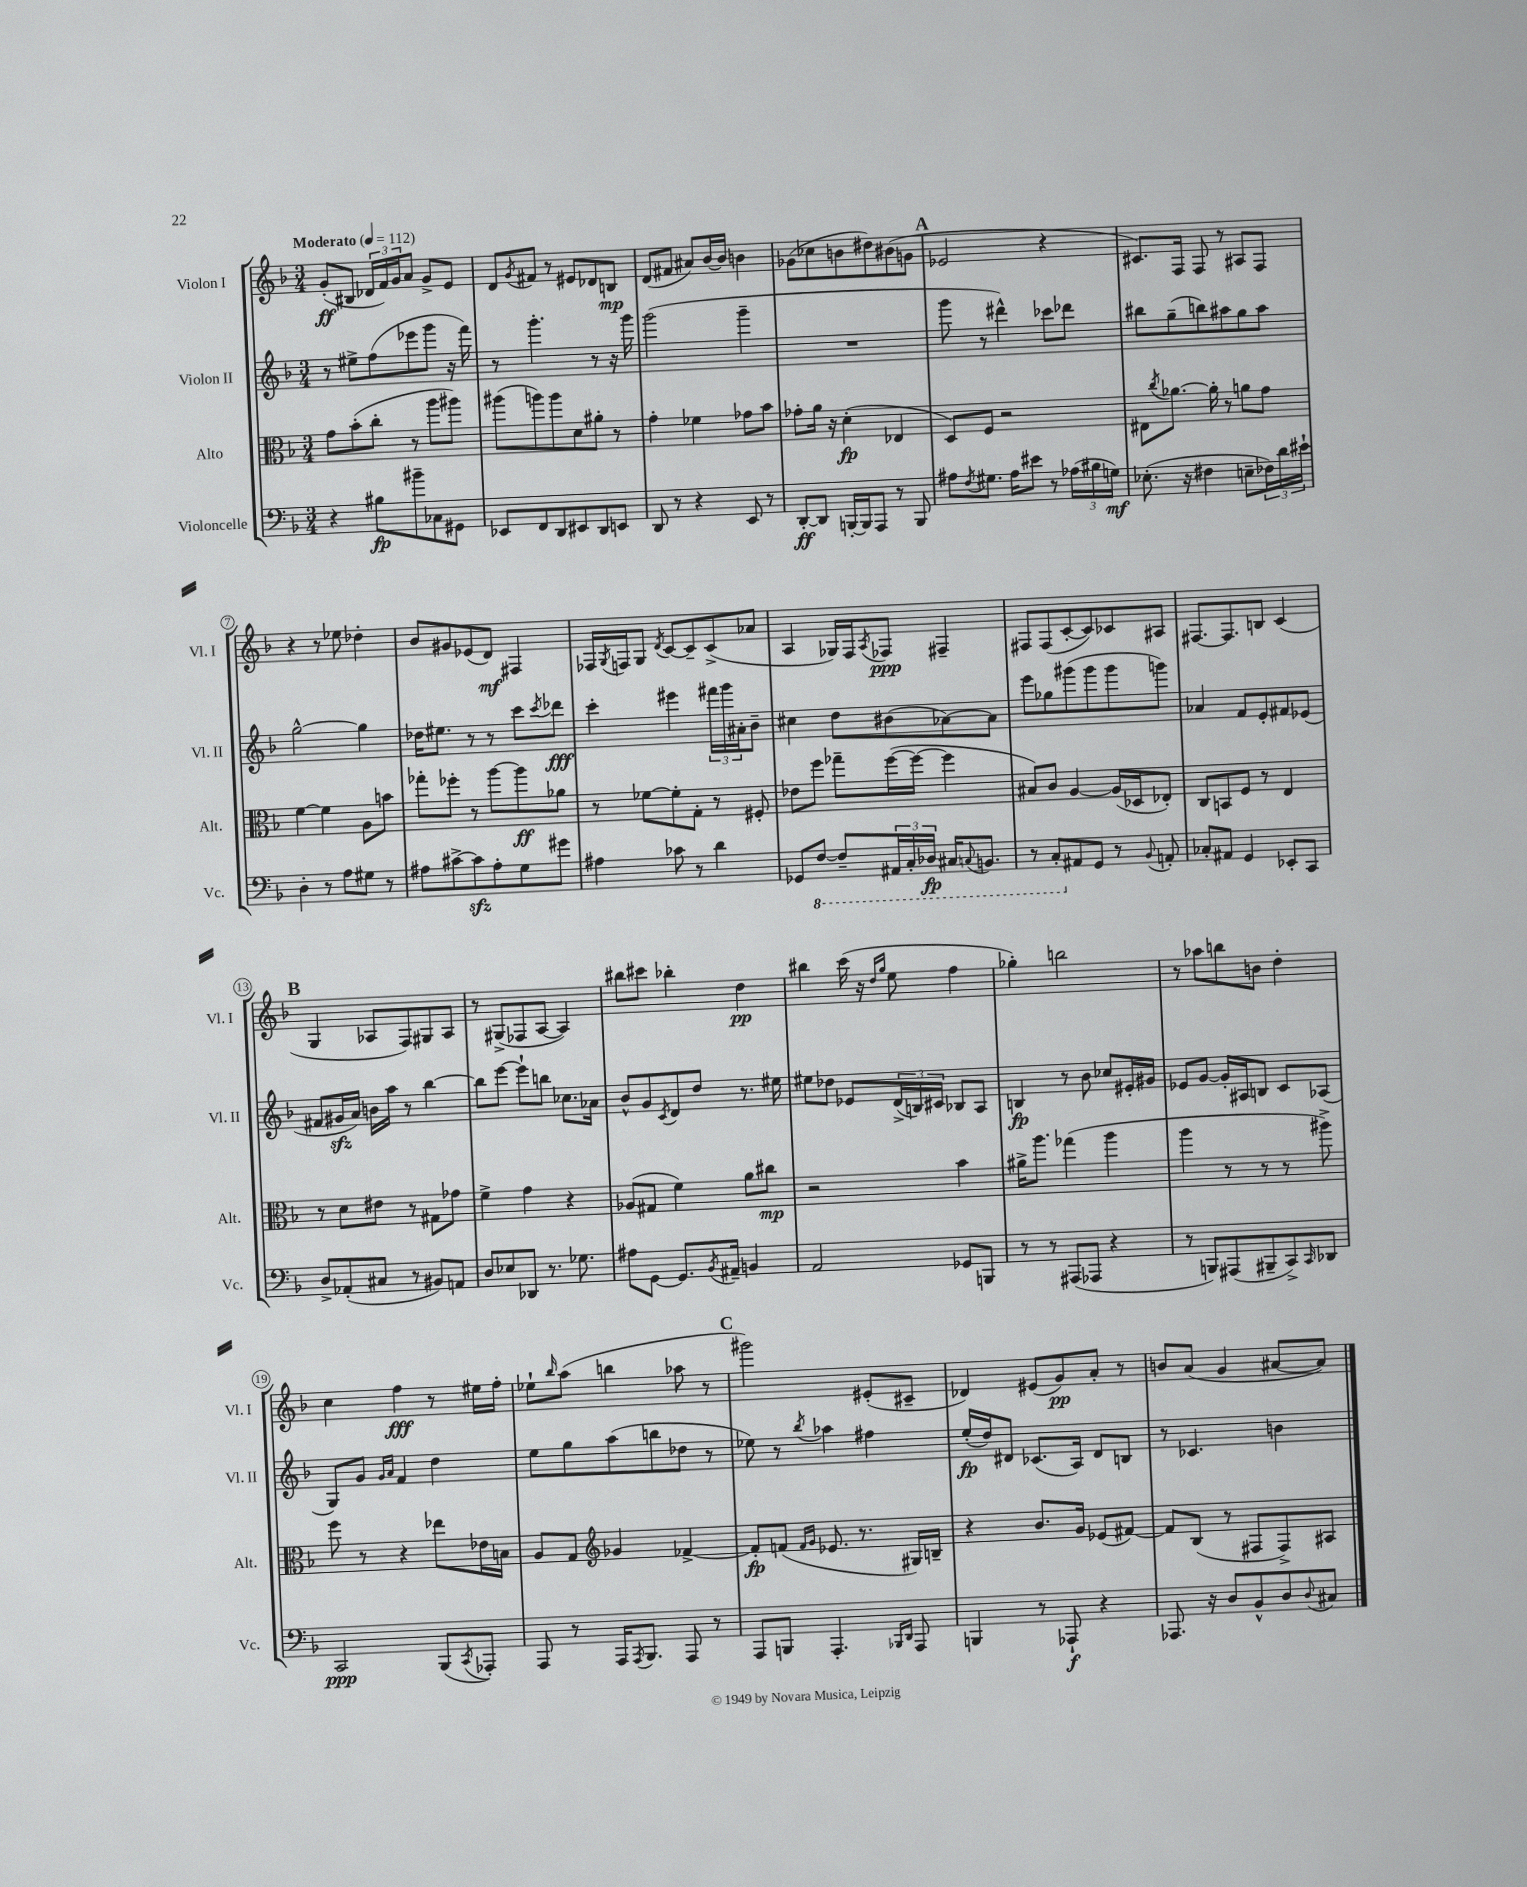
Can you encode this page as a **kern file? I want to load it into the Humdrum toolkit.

**kern	**kern	**kern	**kern
*staff4	*staff3	*staff2	*staff1
*clefF4	*clefC3	*clefG2	*clefG2
*k[b-]	*k[b-]	*k[b-]	*k[b-]
*M3/4	*M3/4	*M3/4	*M3/4
*MM112	*MM112	*MM112	*MM112
4r	8g\L	8r	(8g'/L
.	(8b-'\	8ee#^\L	8B#/J
8B#\L	8cc'\J	(8ff\	24d-/LL
.	.	.	24f/)
.	.	.	24g/J
8b#~\	8r	8eee-\	8a/J
8C-\	8aa\L	8ggg\J	8g^/L
8GG#\J	8aa#\J)	16r	8e/J
.	.	16fff\)	.
=	=	=	=
8EE-/L	(8aa#\L	8r	8d/L
.	.	.	8qg/
8FF/	8aa\)	4.ggg'\	8f#/J
8DD/	8aa\	.	8r
8EE#/	8d\	.	8e#/L
8DD/	8a#'\J	8r	8d-/
8EE/J	8r	16r	8B/J
.	.	16ggg\	.
=	=	=	=
8DD/	4g'\	(2ggg\	(8d/L
8r	.	.	8f#/J
4r	4f-\	.	8a#/L)
.	.	.	[16b-/L
.	.	.	16b-/]JJ
8EE/	8g-\L	4ggg~\	4b\
8r	8b-\J	.	.
=	=	=	=
[8DD'/L	8g-'\L	2.r	(8g-\L
8DD/]J	16a\Jk	.	8cc-\
.	16r	.	.
[16BBB'/LL	(4d'\	.	8b\
16BBB/]J	.	.	.
8AAA/J	.	.	8dd#\)
8r	4E-/	.	(8b#\
8BBB/	.	.	8g\J
=	=	=	=
8A#\L	8D/L)	8ggg\	2e-/
8qF/	.	.	.
8.G#\J	8F/J	8r	.
.	2r	4ddd#^^\)	.
16A#\LK	.	.	.
8e#\J	.	.	.
8r	.	8ccc-\L	4r
(24A-\LL	.	8ddd-\J	.
24B#\	.	.	.
24G\JJ)	.	.	.
=	=	=	=
(8.E-'\	8E#\L	8bb#\L	8.c#/L)
.	8qcc/	.	.
.	[8.a-\J	(8gg~\	.
16r	.	.	16F/Jk
4F#\	.	8bb\)	8F/
.	16a-'\]	.	.
.	8r	8aa#\	8r
8E~\L	8a\L	8gg\	8A#/L
24F-\L)	8g\J	8aa#\J	8F/J
24d\	.	.	.
24e#`\JJ	.	.	.
=	=	=	=
4D'\	[4f\	[2gg^^\	4r
8r	4f\]	.	8r
8A\L	.	.	8ee-\
8G#\J	8A\L	4gg\]	4dd-'\
8r	8b\J	.	.
=	=	=	=
8A#\L	8gg-'\L	16dd-\LK	8b-/L
.	.	8.ee#\J	.
[8c#^\	8ff-'\J	.	8g#/
8c#\]	8r	8r	(8e-/
8A#'\	[8aa\L	8r	8d/J)
8G\	8aa\]	8ccc\L	4F#/
.	.	8qccc/	.
8g#\J	8a-\J	8ddd-\J	.
=	=	=	=
4A#\	8r	4ccc'\	16F-/LL
.	.	.	8qG/
.	.	.	16F/J
.	[8f-\L	.	8G/J
.	.	.	8qd/
8c-\	8f-'\]	4eee#\	[8c/L
8r	8G'\J	.	8c~/]
4d\	8r	24fff#\LL	(8c^/
.	.	24ggg\	.
.	.	24a#'\J	.
.	8F#'/	8b-~\J	8a-/J
=	=	=	=
8GG-/L	8e-\L	4cc#\	4A/
[8FF/J	8ff\J	.	.
8FF~/]L	8gg-~\L	8dd\L	16G-/LL)
.	.	.	16F/J
.	.	.	8qA/
24AAA#/L	([16ff\L	(8b#\	8F-/J
24CC'/	.	.	.
.	16ff\_JJ	.	.
24DD-/JJ	.	.	.
16CC#/LK	4ff\]	[8a-\)	4F#~/
8qqCC/	.	.	.
8.BBB/J	.	.	.
.	.	8a-\]J	.
=	=	=	=
8r	8B#/L)	8eee\L	8F#/L
8CC'/L	8c/J	8gg-\	(8F#/
8AA#/	[4A/	(8ggg#\	[8c'/
8GG/J	.	8ggg#\	8c/])
8r	(16A/]LL	8ggg#\	8c-/
.	16D-/J	.	.
8qqBB-/	.	.	.
8AA'/	8E-'/J)	8ggg\J)	8A#/J
=	=	=	=
8C-'/L	8C/L	4a-/	[8.F#/L
8AA#/J	8BB/	.	.
.	.	.	8.F#/]
4GG/	8F/J	8f/L	.
.	8r	8e'/	8B/J
8EE-'/L	4E/	8f#/	(4c/
8CC/J	.	(8e-/J	.
=	=	=	=
8D^/L	8r	8f#/L	4G/
(8AA-'/	8d\L	16g#/L	.
.	.	16a/JJ)	.
8C#/J	8e#\J	16b\LL	8A-/L
.	.	16aa\JJ	.
8r	8r	8r	8F/)
8BB#/L)	8G#\L	[4bb-\	8G#/
8AA/J	8g-\J	.	8A-/J
=	=	=	=
8D/L	4f^\	8bb-\]L	8r
8E-/	.	[8eee\J	(8G#^/L
8DD-/J	4g\	8eee`\]L	8F-/
8.r	.	8bb\J	[8A/J
.	4r	8.cc-\L	4A/])
8.G-\	.	.	.
.	.	16a-\Jk	.
=	=	=	=
8A#\L	(8A-/L	8b-^^/L	8bb#\L
[8GG\J	8G#/J	8g/	8ccc#\J
.	.	8qc/	.
8.GG/]L	4f\)	8d/	4bb-'\
.	.	8dd/J	.
8qBB-/	.	.	.
16AA#~/Jk	.	.	.
4BB/	8a\L	8.r	4dd\
.	8cc#\J	.	.
.	.	16ee#\	.
=	=	=	=
2AA/	2r	8ee#\L	4bb#\
.	.	8dd-\J	.
.	.	8e-/L	(16ccc\
.	.	.	16r
.	.	.	16qqdd/LL
.	.	.	16qqgg/JJ
.	.	(24d^/L	8ee\
.	.	24B/)	.
.	.	24c#/JJ	.
8GG-/L	4b-\	8B-/L	4ff\
8BBB/J	.	8A/J	.
=	=	=	=
8r	16a#^\LK	4B/	4gg-'\)
.	8.aa\J	.	.
8r	.	.	.
(8AAA#/L	(4gg-\	8r	2bb\
8AAA-/J	.	8b-\	.
4r	4aa\	8cc-/L	.
.	.	16e#'/L	.
.	.	16g#/JJ	.
=	=	=	=
8r	4aa\	8e-/L	8r
8BBB/L)	.	[8g/J	8aa-\L
(8AAA#/	8r	16g'/]LL	8bb\
.	.	16A#/J	.
8BBB#~/	8r	8B/J	8b\J
8CC^/)	8r	8c/L	4dd'\
16qqCC/	.	.	.
8DD-/J	8aa#^\)	(8A-/J	.
=	=	=	=
2CC/	8ff\	8G/L)	4cc\
.	8r	8g/J	.
.	.	16qqg/LL	.
.	.	16qqa/JJ	.
.	4r	4f/	4ff\
(8BBB-/L	8ee-\L	4dd\	8r
8qCC/	.	.	.
8AAA-'/J)	16e-\L	.	16ee#\LL
.	16B\JJ	.	16ff'\JJ
=	=	=	=
8AAA/	8A/L	8ee\L	8ee-`\L
.	.	.	16qqbb-/
8r	8G/J	8gg\	(8aa\J
*	*clefG2	*	*
16AAA/LK	4g-/	(8aa\	4bb\
8qAAA/	.	.	.
8.BBB-/J	.	.	.
.	.	8bb\	.
8AAA/	[4f-^/	8dd-\J	8aa-\
8r	.	8r	8r
=	=	=	=
8AAA/L	8f-'/]L	8ee-\)	2ggg#\)
8BBB/J	(8f/J	8r	.
.	16qqf/LL	.	.
.	16qqg/JJ	8qbb-/	.
4.AAA'/	8.e-/	4aa-\	.
.	8.r	.	.
.	.	4ff#\	(8e#'/L
16qqBBB-/LL	.	.	.
16qqDD/JJ	.	.	.
8AAA/	16G#/LL)	.	8c#~/J
.	16B~/JJ	.	.
=	=	=	=
4BBB/	4r	(16ee'/LL	4d-/)
.	.	16dd/J)	.
.	.	8d#/J	.
8r	8.b-/L	(8.c-/L	(8e#/L
8AAA-`/	.	.	8g/)
.	16g/Jk	16A/Jk)	.
4r	(8e-/L	8d#/L	8a'/J
.	[8f#/J)	8B/J	8r
=	=	=	=
8.AAA-/	8f#/]L	8r	8b/L
.	(8B-/J	4.c-/	(8a/J
16r	.	.	.
8D/L	8r	.	4g/
8BB-^^/	8F#/L	.	.
8D/	8F#^/)	4b\	[8a#/L
8qqD/	.	.	.
8C#/J	8A#/J	.	8a#/]J)
==	==	==	==
*-	*-	*-	*-
